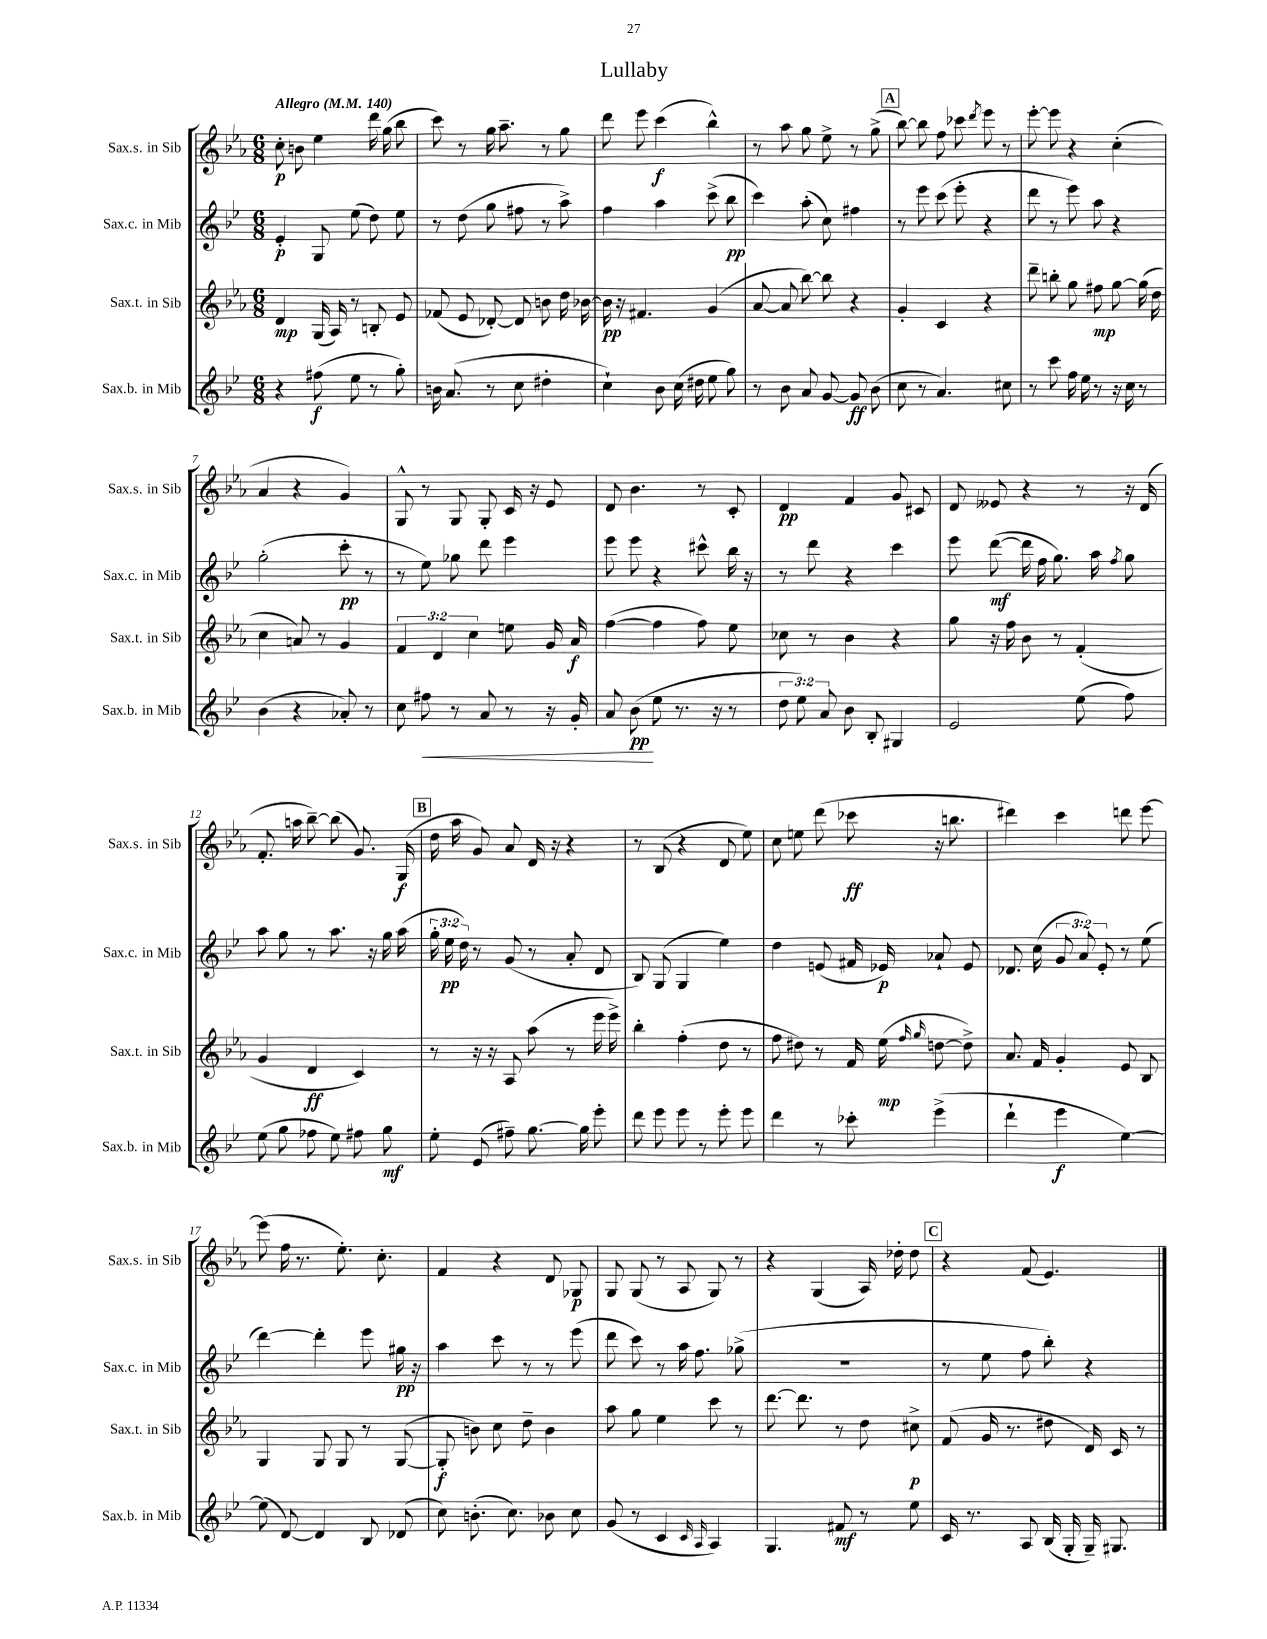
\header { title = "Lullaby" }
<<
\new StaffGroup <<
\new Staff = "s0" \with { instrumentName = "Sax.s. in Sib" shortInstrumentName = "Sax.s. in Sib" } {
    \clef treble \key ees \major \numericTimeSignature \time 6/8 \tempo "Allegro" 4 = 140
    \autoBeamOff c''8-.\p b'8 ees''4 d'''16 g''16( bes''8 |
    c'''8) r8 g''16 aes''8.-- r8 g''8 |
    d'''8 ees'''8 c'''4\f( bes''4-^) |
    r8 aes''8 g''8 ees''8-> r8 g''8->( |
    \mark \markup { \box "A" } bes''8~) bes''8 f''8 ces'''8 \acciaccatura { d'''8 } ees'''8 r8 |
    ees'''8~-. ees'''8 r4 c''4-.( |
    aes'4 r4 g'4) |
    g8-^ r8 g8 g8-. c'16 r16 ees'8 |
    d'8 bes'4. r8 c'8-. |
    d'4\pp f'4 g'8 cis'8 |
    d'8 eeses'8 r4 r8 r16 d'16( |
    f'8.-. a''16 bes''8~--) bes''8( g'8.) g16\f( |
    \mark \markup { \box "B" } d''16 aes''16 g'8) aes'8 d'16 r16 r4 |
    r8 bes8( r4 d'8 ees''8) |
    c''8 e''8 d'''8( ces'''8\ff r16 b''8. |
    dis'''4) c'''4 d'''8 ees'''8~ |
    ees'''8( f''16 r8. ees''8.-.) c''8.-. |
    f'4 r4 d'8 ges8\p |
    g8 g8( r8 aes8 g8) r8 |
    r4 g4( aes16) des''16-. des''8 |
    \mark \markup { \box "C" } r4 f'8( ees'4.) \bar "|." |
}
\new Staff = "s1" \with { instrumentName = "Sax.c. in Mib" shortInstrumentName = "Sax.c. in Mib" } {
    \clef treble \key bes \major \numericTimeSignature \time 6/8 \override Staff.TupletNumber.text = #tuplet-number::calc-fraction-text
    \autoBeamOff ees'4-.\p g8 ees''8( d''8) ees''8 |
    r8 d''8( g''8 fis''8 r8 a''8->) |
    f''4 a''4 c'''8->( bes''8\pp |
    c'''4) a''8-.( c''8) fis''4 |
    \mark \markup { \box "A" } r8 ees'''8 c'''8( ees'''8-. r4 |
    d'''8 r8 ees'''8) a''8 r4 |
    g''2-.( c'''8-.\pp r8 |
    r8 ees''8) ges''8 d'''8 ees'''4 |
    ees'''8 ees'''8 r4 cis'''8-^ bes''16 r16 |
    r8 d'''8 r4 c'''4 |
    ees'''8 d'''8~\mf( d'''16 f''16 g''8.) a''16 \acciaccatura { f''8 } g''8 |
    a''8 g''8 r8 a''8. r16 g''16 a''16( |
    \mark \markup { \box "B" } \tuplet 3/2 { g''16-. ees''16\pp d''16) } r8 g'8( r8 a'8-. d'8 |
    bes8) g8( g4 ees''4) |
    d''4 e'8( fis'16 ees'16\p) aes'8-! ees'8 |
    des'8. c''16( \tuplet 3/2 { g'8 a'8) ees'8-. } r8 ees''8( |
    d'''4~) d'''4-. ees'''8 gis''16\pp r16 |
    a''4 c'''8 r8 r8 ees'''8( |
    d'''8 c'''8) r8 a''16 f''8. ges''8->( |
    R2. |
    \mark \markup { \box "C" } r8 ees''8 f''8 bes''8-.) r4 \bar "|." |
}
\new Staff = "s2" \with { instrumentName = "Sax.t. in Sib" shortInstrumentName = "Sax.t. in Sib" } {
    \clef treble \key ees \major \numericTimeSignature \time 6/8 \override Staff.TupletNumber.text = #tuplet-number::calc-fraction-text
    \autoBeamOff d'4\mp g16( aes16) r8 b8-. ees'8 |
    fes'8( ees'8 des'8~-.) des'8 b'8 d''16 bes'16~ |
    bes'16\pp r16 fis'4. g'4( |
    aes'8~ aes'8 bes''8~) bes''8 r4 |
    \mark \markup { \box "A" } g'4-. c'4 r4 |
    d'''8-- b''8-. g''8 fis''8\mp g''8~ g''16( d''16 |
    c''4 a'8) r8 g'4 |
    \tuplet 3/2 { f'4 d'4 c''4 } e''8 g'16 aes'16\f |
    f''4~( f''4 f''8) ees''8 |
    ces''8 r8 bes'4 r4 |
    g''8 r16 f''16 bes'8 r8 f'4-.( |
    g'4 d'4\ff c'4) |
    \mark \markup { \box "B" } r8 r16 r16 aes8 aes''8( r8 ees'''16 ees'''16->) |
    bes''4-. f''4-.( d''8 r8 |
    f''8 dis''8) r8 f'16 ees''16\mp( \grace { f''16 g''16 } d''8~ d''8->) |
    aes'8. f'16 g'4-. ees'8 bes8 |
    g4 g8 g8 r8 g8~( |
    g8-.\f b'8) c''8 d''8-- b'4 |
    aes''8 g''8 ees''4 c'''8 r8 |
    d'''8.~ d'''8. r8 d''8 cis''8->\p |
    \mark \markup { \box "C" } f'8( g'16 r8. dis''8 d'16) c'16 r8 \bar "|." |
}
\new Staff = "s3" \with { instrumentName = "Sax.b. in Mib" shortInstrumentName = "Sax.b. in Mib" } {
    \clef treble \key bes \major \numericTimeSignature \time 6/8 \override Staff.TupletNumber.text = #tuplet-number::calc-fraction-text
    \autoBeamOff r4 fis''8\f( ees''8 r8 g''8-.) |
    b'16 a'8.( r8 c''8 dis''4-. |
    c''4-!) bes'8 c''16( dis''16 ees''8 g''8) |
    r8 bes'8 a'8 g'8~ g'8\ff bes'8( |
    \mark \markup { \box "A" } c''8 r8 a'4.) cis''8 |
    r8 c'''8 f''16 ees''16 r8 r16 c''16 r8 |
    bes'4( r4 aes'8-.) r8 |
    c''8 fis''8\< r8 a'8 r8 r16 g'16-. |
    a'8 bes'8\pp\!( ees''8 r8. r16 r8 |
    \tuplet 3/2 { d''8 ees''8) a'8 } bes'8 bes8-. gis4 |
    ees'2 ees''8( f''8) |
    ees''8( g''8 fes''8 ees''8) fis''8 g''8\mf |
    \mark \markup { \box "B" } ees''8-. ees'8( fis''8--) g''8.~ g''16 ees'''8-. |
    d'''8 ees'''8 ees'''8 r8 ees'''8-. ees'''8 |
    d'''4 r8 ces'''8-. ees'''4->( |
    d'''4-! ees'''4\f ees''4~) |
    ees''8( d'8~) d'4 bes8 des'8( |
    c''8) b'8.-.( c''8.) bes'8 c''8 |
    g'8( r8 c'4 \grace { c'16 a16 } a4) |
    g4. fis'8\mf r8 ees''8 |
    \mark \markup { \box "C" } c'16 r8. a8 bes16( g16-. g16--) gis8. \bar "|." |
}
>>
>>
